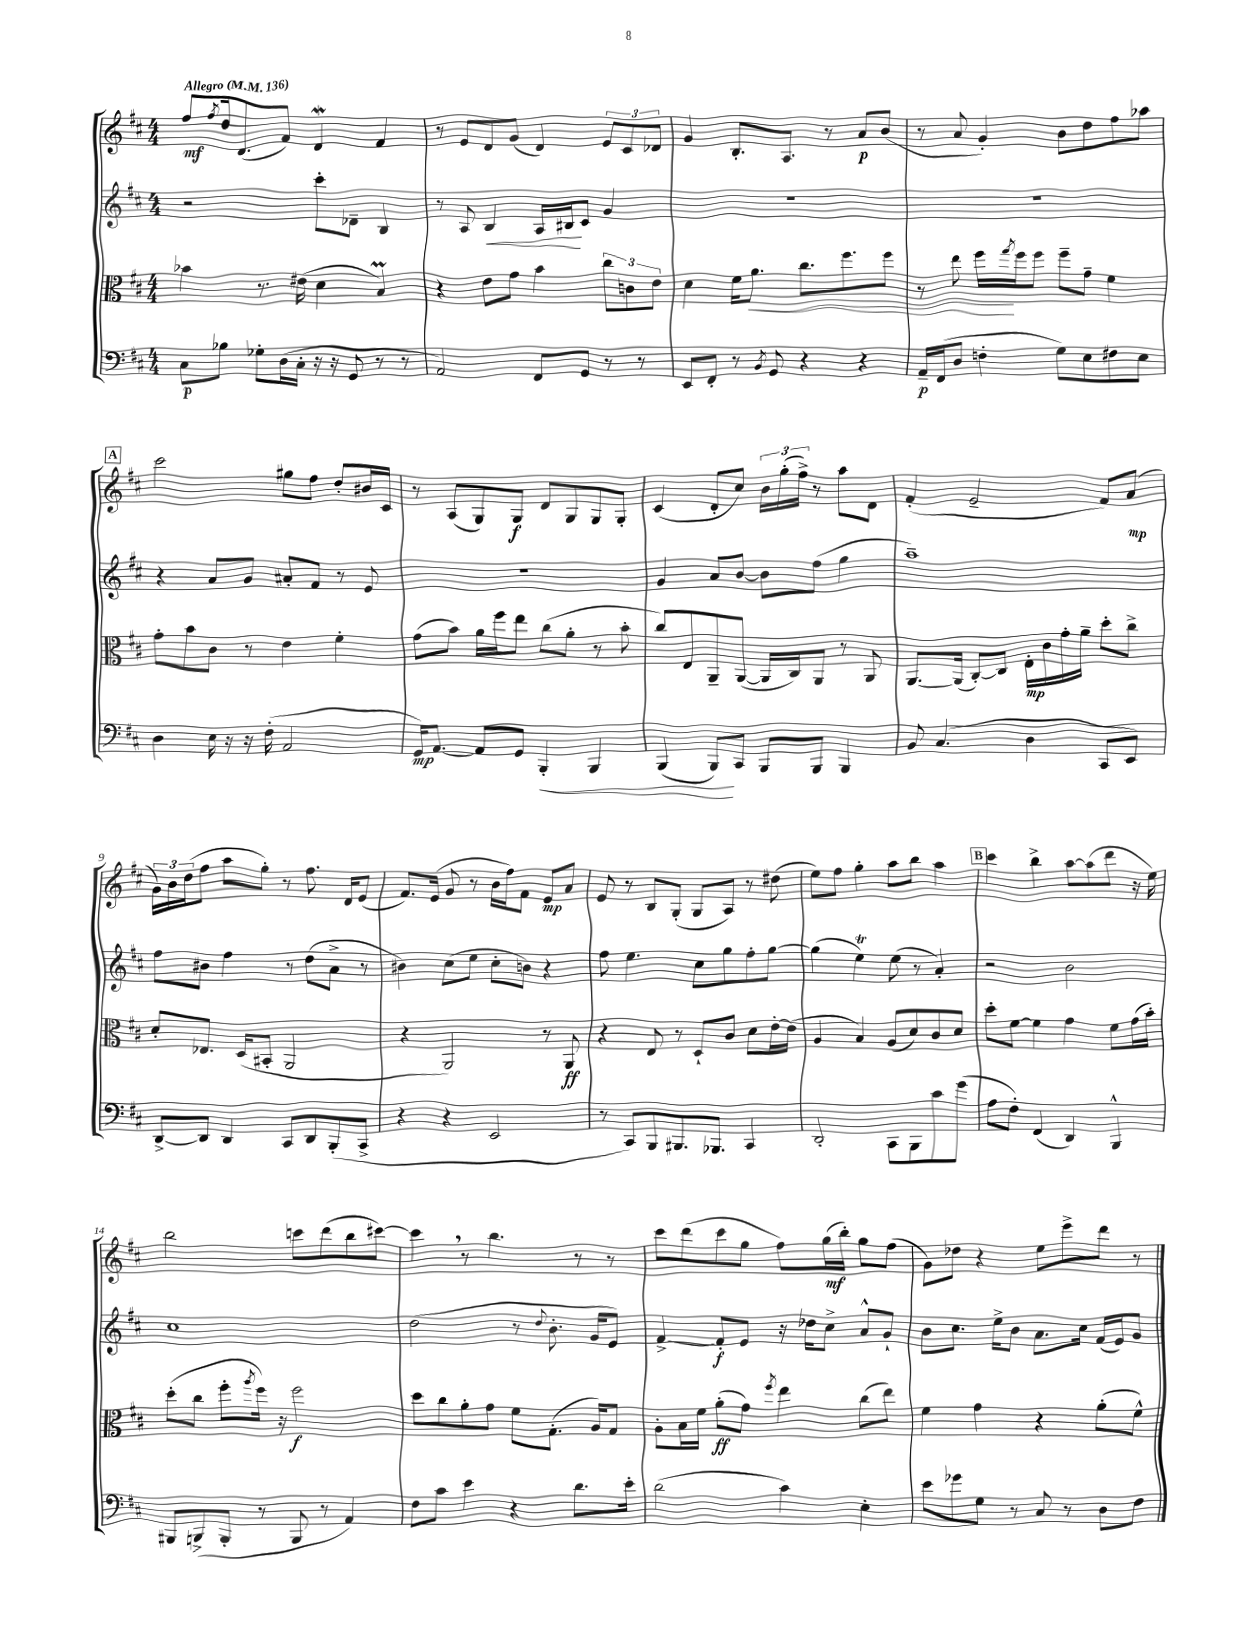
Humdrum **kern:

**kern	**dynam	**kern	**dynam	**kern	**dynam	**kern	**dynam
*part4	*part4	*part3	*part3	*part2	*part2	*part1	*part1
*staff4	*staff4	*staff3	*staff3	*staff2	*staff2	*staff1	*staff1
*clefF4	*	*clefC3	*	*clefG2	*	*clefG2	*
*k[f#c#]	*	*k[f#c#]	*	*k[f#c#]	*	*k[f#c#]	*
*M4/4	*	*M4/4	*	*M4/4	*	*M4/4	*
*MM136	*	*MM136	*	*MM136	*	*MM136	*
=1	=1	=1	=1	=1	=1	=1	=1
!	!	!	!	!	!	!LO:TX:a:B:t=Allegro	!
8C#\L	p	4b-X\	.	2r	.	8ff#/L	mf
.	.	.	.	.	.	8qff#/	.
8B-X\J	.	.	.	.	.	16dd/k	.
.	.	.	.	.	.	(8.d/	.
8G-X'\L	.	8.r	.	.	.	.	.
(16D\L	.	.	.	.	.	8f#/J)	.
16C#'\JJ	.	(16e#X\	.	.	.	.	.
16r	.	4d\	.	8ccc#'\L	.	4dw/	.
16r	.	.	.	.	.	.	.
8GG/	.	.	.	8d-X~\J	.	.	.
8r	.	4BM/)	.	4B/	.	4f#/	.
8r	.	.	.	.	.	.	.
=2	=2	=2	=2	=2	=2	=2	=2
2AA/)	.	4r	.	8r	.	8r	.
.	.	.	.	8A/	.	8e/L	.
!	!	!	!	!	!LO:HP:b	!	!
.	.	8e\L	.	4B/	<	8d/	.
.	.	8g\J	.	.	.	(8g/J	.
8FF#/L	.	4b\	.	16A/LL	.	4d/)	.
.	.	.	.	16B#X/J	.	.	.
8GG/J	.	.	.	8c#/J	[	.	.
8r	.	12cc#\L	.	4g/	.	12e/L	.
.	.	12cn\	.	.	.	12c#/	.
8r	.	.	.	.	.	.	.
.	.	12e\J	.	.	.	12d-X/J	.
=3	=3	=3	=3	=3	=3	=3	=3
8EE/L	.	4d\	.	1r	.	4g/	.
8FF#'/J	.	.	.	.	.	.	.
8r	.	16f#\KL	.	.	.	8.B'/L	.
!	!	!	!LO:HP:b	!	!	!	!
.	.	8.a\J	<	.	.	.	.
8qBB/	.	.	.	.	.	.	.
8GG/	.	.	.	.	.	.	.
.	.	.	.	.	.	8.A/J	.
4r	.	8.cc#\L	.	.	.	.	.
.	.	.	.	.	.	8r	.
.	.	8.ff#\	.	.	.	.	.
4r	.	.	.	.	.	8a/L	p
.	.	8ff#\J	.	.	.	(8b/J	.
=4	=4	=4	=4	=4	=4	=4	=4
16AA~/LL	p	8r	.	1r	.	8r	.
(16FF#/J	.	.	.	.	.	.	.
8D/J	.	8ee\	.	.	.	8a/	.
4Fn'\	.	16ff#\LL	.	.	.	4g'/)	.
.	.	8qgg/	.	.	.	.	.
.	.	16ff#\J	[	.	.	.	.
.	.	8ff#\J	.	.	.	.	.
8G\L)	.	8ff#~\L	.	.	.	8b\L	.
8E\	.	8g~\J	.	.	.	8dd\	.
8F#X\	.	4f#\	.	.	.	8ff#\	.
8E\J	.	.	.	.	.	8aa-X\J	.
!!LO:LB:g=z
!!LO:REH:place=s1:t=A
=5	=5	=5	=5	=5	=5	=5	=5
4D\	.	8g'\L	.	4r	.	2ccc#\	.
.	.	8b\	.	.	.	.	.
16E\	.	8c#\J	.	8a/L	.	.	.
16r	.	.	.	.	.	.	.
16r	.	8r	.	8g/J	.	.	.
(16F#'\	.	.	.	.	.	.	.
2AA/	.	4e\	.	8a#X'/L	.	8gg#X\L	.
.	.	.	.	8f#/J	.	8ff#\J	.
.	.	4f#'\	.	8r	.	8dd'/L	.
.	.	.	.	8e/	.	16b#X/L	.
.	.	.	.	.	.	16c#/JJ	.
=6	=6	=6	=6	=6	=6	=6	=6
16GG/KL)	mp	(8g\L	.	1r	.	8r	.
[8.AA/J	.	.	.	.	.	.	.
.	.	8b\J)	.	.	.	(8A/L	.
8AA/L]	.	16a\LL	.	.	.	8G/)	.
.	.	16ff#\J	.	.	.	.	.
8GG/J	.	8ee\J	.	.	.	8G/J	f
!	!LO:HP:b	!	!	!	!	!	!
4BBB'/	<	(8cc#\L	.	.	.	8d/L	.
.	.	8a'\J	.	.	.	8G/	.
4BBB/	.	8r	.	.	.	8G/	.
.	.	8b'\	.	.	.	8G'/J	.
=7	=7	=7	=7	=7	=7	=7	=7
(4BBB/	.	8cc#/L)	.	4g/	.	(4c#/	.
.	.	8E/	.	.	.	.	.
8BBB/L)	.	8AA~/	.	8a/L	.	8d'/L	.
8CC#/J	[	([8AA/J	.	[8b/J	.	8cc#/J)	.
8BBB/L	.	16AA/LL]	.	8b\L]	.	24b\LL	.
.	.	.	.	.	.	(24gg'\	.
.	.	16C#/J)	.	.	.	.	.
.	.	.	.	.	.	24ff#^\JJ)	.
8BBB/J	.	8AA/J	.	(8ff#\J	.	8r	.
4BBB/	.	8r	.	4gg\	.	8aa\L	.
.	.	8AA/	.	.	.	8d\J	.
=8	=8	=8	=8	=8	=8	=8	=8
8BB/	.	[8.AA/L	.	1aa~)	.	(4f#'/	.
(4.C#/	.	.	.	.	.	.	.
.	.	(16AA/Jk]	.	.	.	.	.
.	.	[8C#'/L)	.	.	.	2e~/	.
.	.	8C#/J]	.	.	.	.	.
4D\	.	16E'\LL	mp	.	.	.	.
.	.	16c#\	.	.	.	.	.
.	.	16g'\	.	.	.	.	.
.	.	16a~\JJ	.	.	.	.	.
8CC#/L	.	8dd'\L	.	.	.	8f#/L)	.
8EE/J)	.	8cc#^\J	.	.	.	(8a/J	mp
!!LO:LB:g=z
=9	=9	=9	=9	=9	=9	=9	=9
[8DD^/L	.	8d'/L	.	8ff#\L	.	24g\LL)	.
.	.	.	.	.	.	24b\	.
.	.	.	.	.	.	(24dd\J	.
8DD/J]	.	8.E-X/J	.	8b#X\J	.	8ff#\J	.
4DD/	.	.	.	4ff#\	.	8aa\L	.
.	.	(16D/KL	.	.	.	.	.
.	.	8BB#X'/J	.	.	.	8gg'\J)	.
8CC#/L	.	2AA/	.	8r	.	8r	.
8DD/	.	.	.	(8dd\L	.	8.ff#\	.
(8BBB'/	.	.	.	8a^\J	.	.	.
.	.	.	.	.	.	16d/KL	.
8CC#^/J	.	.	.	8r	.	(8e/J	.
=10	=10	=10	=10	=10	=10	=10	=10
4r	.	4r	.	4b#X\)	.	8.f#/L)	.
.	.	.	.	.	.	(16e/Jk	.
4r	.	2AA/)	.	(8cc#\L	.	8g/	.
.	.	.	.	8ee\J	.	8r	.
2EE/	.	.	.	8cc#'\L	.	16b\LL	.
.	.	.	.	.	.	16ff#\J)	.
.	.	.	.	8bn\J)	.	8f#\J	.
.	.	8r	.	4r	.	8e/L	mp
.	.	8AA/	ff	.	.	8a/J	.
=11	=11	=11	=11	=11	=11	=11	=11
8r	.	4r	.	8ff#\	.	8e/	.
8CC#/L)	.	.	.	4.ee\	.	8r	.
8BBB/	.	8E/	.	.	.	8B/L	.
8.BBB#X/	.	8r	.	.	.	(8G'/J	.
.	.	8D`/L	.	8cc#\L	.	8G/L	.
8.BBB-X/J	.	.	.	.	.	.	.
.	.	8c#/J	.	8gg\	.	8A/J)	.
4CC#/	.	8d\L	.	8ff#'\	.	8r	.
.	.	[16e'\L	.	[8gg\J	.	(8dd#X\	.
.	.	(16e\JJ]	.	.	.	.	.
=12	=12	=12	=12	=12	=12	=12	=12
2DD'/	.	4A/	.	(4gg\]	.	8ee\L)	.
.	.	.	.	.	.	8ff#\J	.
.	.	4B/)	.	4eeT\)	.	4gg'\	.
8CC#\L	.	(8A/L	.	(8ee\	.	8aa\L	.
8BBB\	.	8d/)	.	8r	.	8bb\J	.
8c#\	.	8c#/	.	4a'/)	.	4aa\	.
(8g\J	.	8d/J	.	.	.	.	.
!!LO:REH:place=s1:t=B
=13	=13	=13	=13	=13	=13	=13	=13
8A\L	.	8dd'\L	.	2r	.	4ccc#\	.
8F#'\J)	.	[8f#\J	.	.	.	.	.
(4FF#/	.	4f#\]	.	.	.	4bb^\	.
4DD/)	.	4g\	.	2b\	.	[8aa\L	.
.	.	.	.	.	.	(8aa\]	.
4BBB^^/	.	8f#\L	.	.	.	8ddd\J	.
.	.	(16g\L	.	.	.	16r	.
.	.	16b'\JJ)	.	.	.	16ee\)	.
!!LO:LB:g=z
=14	=14	=14	=14	=14	=14	=14	=14
8BBB#X/L	.	(8dd'\L	.	1cc#	.	2bb\	.
(8BBBn^/	.	8cc#\J	.	.	.	.	.
8BBB'/J	.	8ff#'\L	.	.	.	.	.
.	.	8qaa/	.	.	.	.	.
8r	.	16ff#\Jk)	.	.	.	.	.
.	.	16r	.	.	.	.	.
8BBB/	.	2ff#\	f	.	.	8cccn\L	.
8r	.	.	.	.	.	(8ddd\	.
4AA/)	.	.	.	.	.	8bb\	.
.	.	.	.	.	.	[8ccc#X\J)	.
=15	=15	=15	=15	=15	=15	=15	=15
8F#\L	.	8dd\L	.	(2dd\	.	4ccc#,\]	.
8c#\J	.	8cc#\	.	.	.	.	.
4e\	.	8a'\	.	.	.	8r	.
.	.	8g\J	.	.	.	4.bb\	.
4r	.	8f#\L	.	8r	.	.	.
.	.	.	.	8qqdd/	.	.	.
.	.	(8.G'\J	.	8.b'\	.	.	.
8.d\L	.	.	.	.	.	8r	.
.	.	16A/KL)	.	16g/KL	.	.	.
.	.	8G/J	.	8e/J)	.	8r	.
16e'\Jk	.	.	.	.	.	.	.
=16	=16	=16	=16	=16	=16	=16	=16
(2d\	.	8A'\L	.	[4f#^/	.	8ccc#\L	.
.	.	16B\L	.	.	.	(8ddd\	.
.	.	16f#\JJ	.	.	.	.	.
.	.	(8a'\L	ff	8f#'/L]	f	8ccc#\	.
.	.	8g\J)	.	8e/J	.	8gg\J	.
.	.	8qff#/	.	.	.	.	.
4c#\)	.	4ee\	.	16r	.	8ff#\L)	.
.	.	.	.	16dd-X\KL	.	.	.
.	.	.	.	8cc#^\J	.	(16gg\L	mf
.	.	.	.	.	.	16bb'\JJ)	.
4E'\	.	(8cc#\L	.	8a^^/L	.	8gg\L	.
.	.	8ee\J)	.	8g`/J	.	(8ff#\J	.
=17	=17	=17	=17	=17	=17	=17	=17
8e\L	.	4f#\	.	8b\L	.	8g\L)	.
8g-X\	.	.	.	8.cc#\J	.	8dd-X\J	.
8G\J	.	4g\	.	.	.	4r	.
.	.	.	.	16ee^\KL	.	.	.
8r	.	.	.	8b\J	.	.	.
8C#/	.	4r	.	8.a\L	.	8ee\L	.
8r	.	.	.	.	.	8eee^\	.
.	.	.	.	16cc#\Jk	.	.	.
8D\L	.	(8a'\L	.	(16f#/LL	.	8ddd\J	.
.	.	.	.	16e/J)	.	.	.
8F#\J	.	8f#^^\J)	.	8g/J	.	8r	.
==	==	==	==	==	==	==	==
*-	*-	*-	*-	*-	*-	*-	*-
